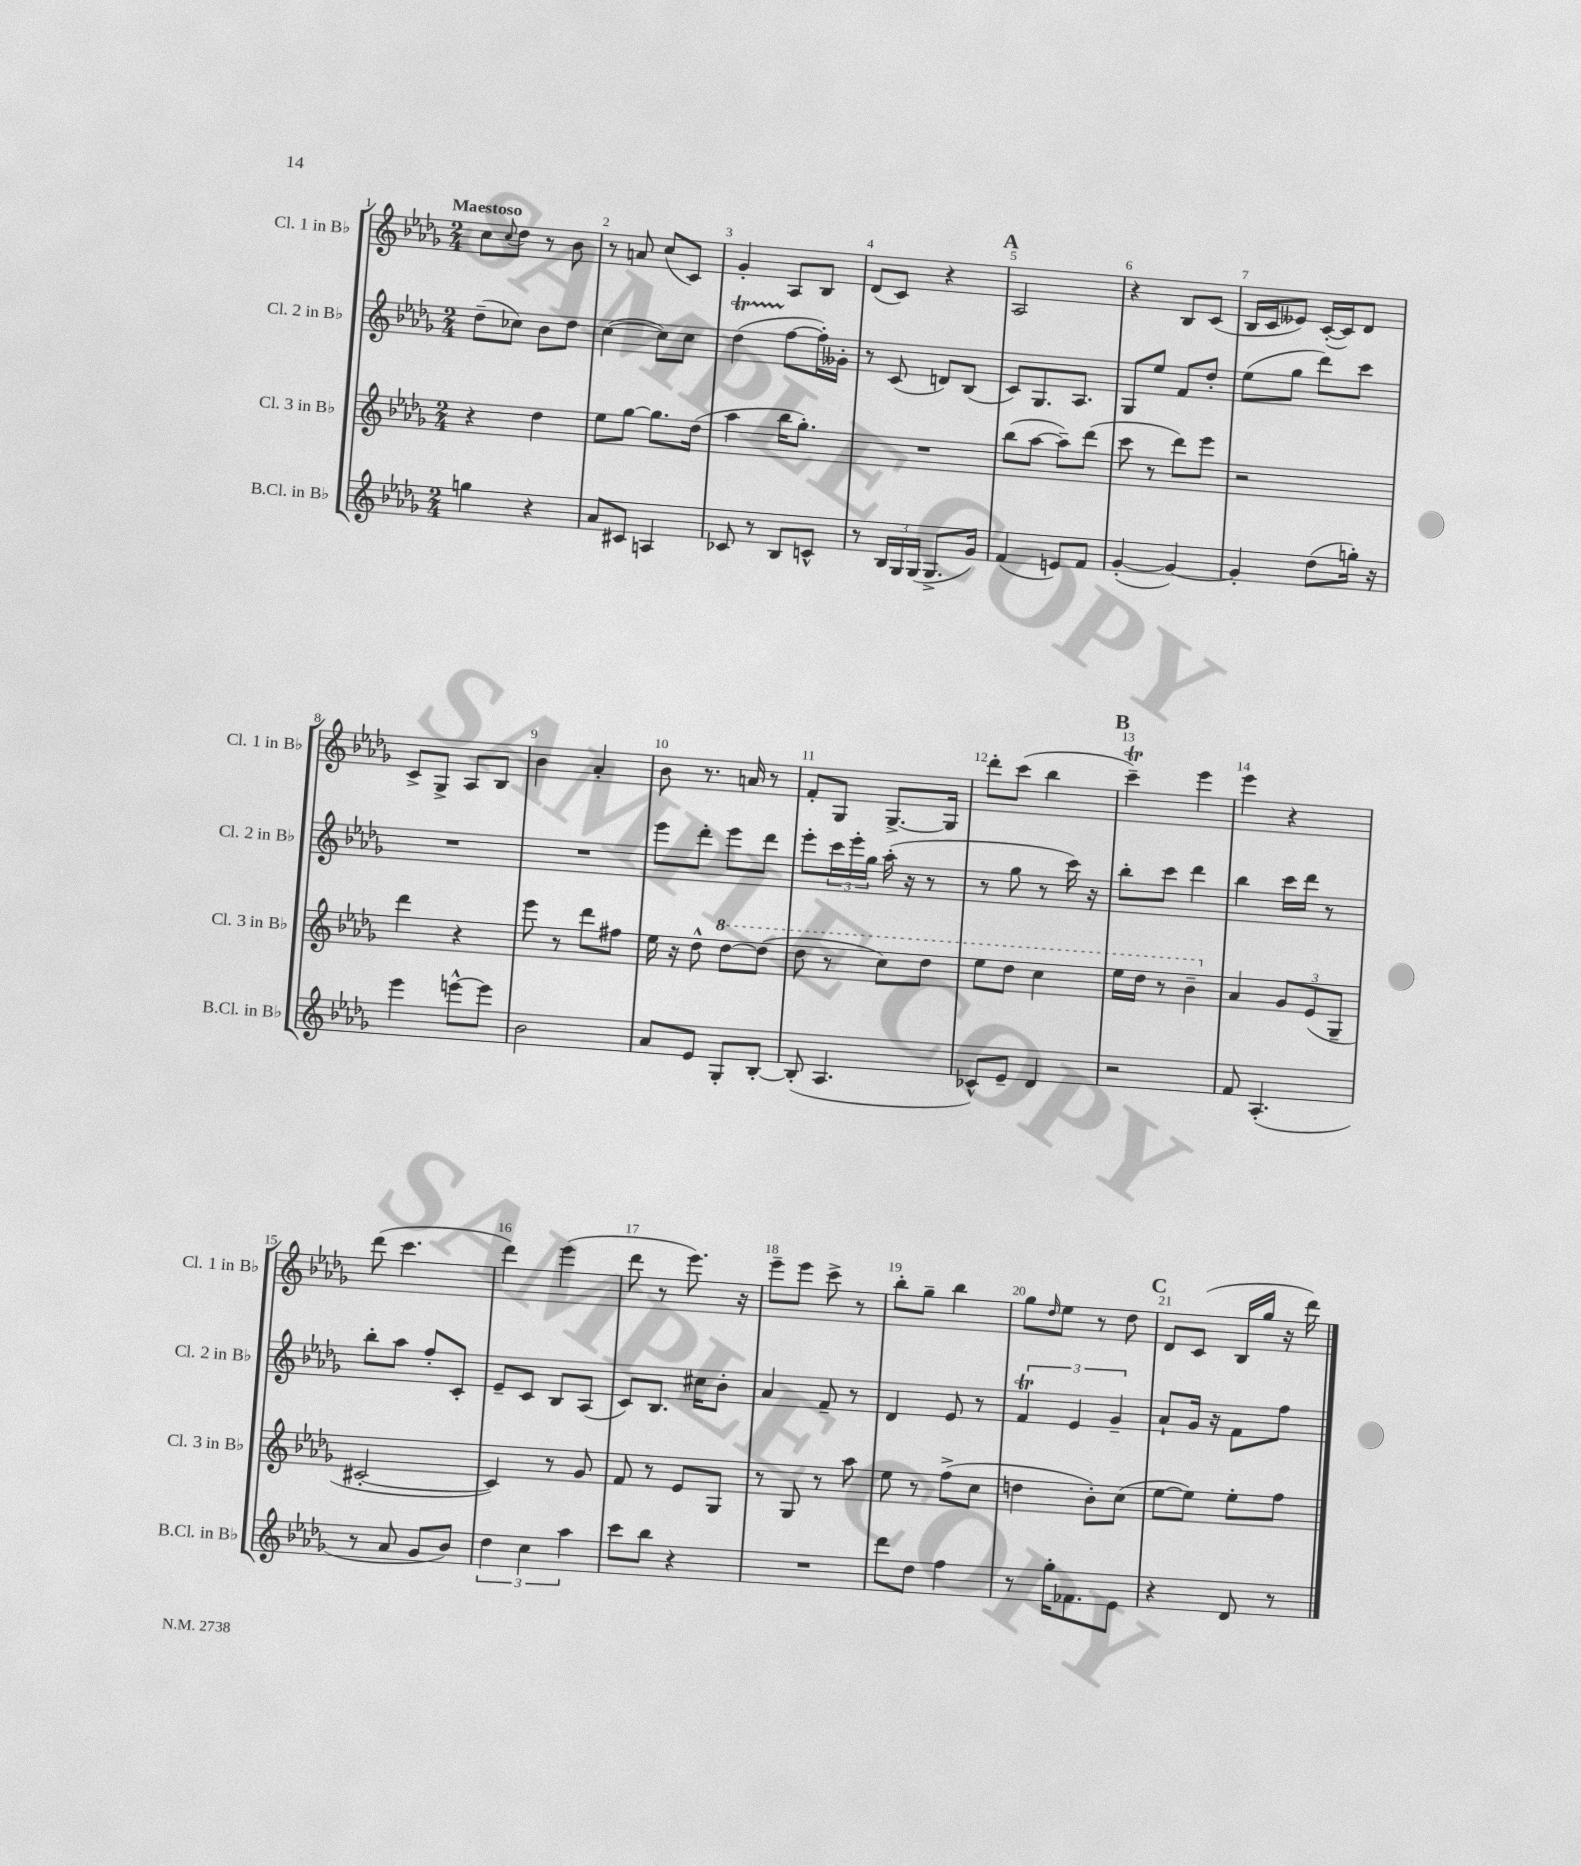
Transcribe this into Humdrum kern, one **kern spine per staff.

**kern	**kern	**kern	**kern
*staff4	*staff3	*staff2	*staff1
*clefG2	*clefG2	*clefG2	*clefG2
*k[b-e-a-d-g-]	*k[b-e-a-d-g-]	*k[b-e-a-d-g-]	*k[b-e-a-d-g-]
*M2/4	*M2/4	*M2/4	*M2/4
4gg\	4r	(8dd-~\L	8cc\L
.	.	.	8qqcc/
.	.	8cc-\J)	8dd-\J
4r	4dd-\	8b-\L	8r
.	.	8dd-\J	8b-\
=	=	=	=
8a-/L	8ee-\L	([4cc\	8r
8c#/J	[8gg-\J	.	8a/
4A/	8.gg-\]L	8cc\]L)	(8cc/L
.	.	8cc\J	8c/J)
.	(16dd-\Jk	.	.
=	=	=	=
8c-/	4aa-\	(4dd-\	4g-'/
8r	.	.	.
8B-/L	16bb-\LK	[8ff\L	8A-/L
.	8.gg-'\J)	.	.
8c^^/J	.	16ff'\]L)	8B-/J
.	.	16g--'\JJ	.
=	=	=	=
8r	2r	8r	(8d-/L
24B-/LL	.	(8c/	8c/J)
24G-/	.	.	.
(24G-/JJ	.	.	.
8.G-^/L	.	8d/L)	4r
.	.	(8B-/J	.
16g-/Jk)	.	.	.
=	=	=	=
(4f/	(8bb-\L	8c/L)	2A-/
.	[8aa-\J	8.G-/	.
8e/L)	8aa-~\]L)	.	.
.	.	8.A-/J	.
8f/J	(8ddd-\J	.	.
=	=	=	=
([4g-'/	8ccc\	8G-/L	4r
.	8r	8ee-/J	.
4g-/_)	8ddd-\L)	8f/L	8B-/L
.	8eee-\J	8dd-'/J	(8c/J
=	=	=	=
4g-'/]	2r	(8ee-\L	16B-/LL
.	.	.	16c/J
.	.	8gg-\J	8e--/J)
(8dd-\L	.	8ddd-\L)	([16c'/LL
.	.	.	16c/]J)
16gg'\Jk)	.	8ccc\J	8d-/J
16r	.	.	.
=	=	=	=
4eee-\	4ddd-\	2r	8c^/L
.	.	.	8G-^/J
[8eee^^\L	4r	.	8A-/L
8eee\]J	.	.	8B-/J
=	=	=	=
2b-\	8eee-\	2r	4b-\
.	8r	.	.
.	8ddd-\L	.	4a-'/
.	8ff#\J	.	.
=	=	=	=
8a-/L	16ee-\	8eee-\L	8b-\
.	16r	.	.
8e-/J	8dd-^^\	8ddd-'\J	8.r
8G-'/L	[8ddd-\L	8eee-\L	.
.	.	.	16a/
[8B-'/J	(8ddd-\]J	8ddd-\J	8r
=	=	=	=
(8B-'/]	8ddd-\	8eee-'\L	8f'/L
4.A-/	8r	24ccc\L	8G-/J
.	.	24eee-'\	.
.	.	24gg-\JJ	.
.	8ccc\L)	(16aa-'\	[8.G-^/L
.	.	16r	.
.	8ddd-\J	8r	.
.	.	.	16G-/]Jk
=	=	=	=
8c-^^/L)	8eee-\L	8r	8ddd-'\L
8e-~/J	8ddd-\J	8gg-\	(8ccc\J
4d-/	4ccc\	8r	4bb-\
.	.	16ccc\)	.
.	.	16r	.
=	=	=	=
2r	16eee-\LL	8bb-'\L	4ccc~\)
.	16ddd-\JJ	.	.
.	8r	8ccc\J	.
.	4bb-~\	4ddd-\	4eee-\
=	=	=	=
8f/	4a-/	4bb-\	4eee-\
(4.A-'/	.	.	.
.	12g-/L	16ccc\LL	4r
.	.	16ddd-\JJ	.
.	(12e-/	.	.
.	.	8r	.
.	12G-~/J	.	.
=	=	=	=
8r	[2c#'/	8bb-'\L	(8ddd-\
8a-/	.	8aa-\J	4.ccc\
8g-/L	.	8ff'/L	.
8b-/J)	.	8c'/J	.
=	=	=	=
6dd-\	4c#/])	8e-~/L	4ddd-\)
.	.	8c/J	.
6cc\	.	.	.
.	8r	8B-/L	(4eee-\
6aa-\	.	.	.
.	8g-/	(8A-/J	.
=	=	=	=
8ccc\L	8f/	8c/L)	8ddd-\
8bb-\J	8r	8.B-/J	8r
4r	8e-/L	.	8.eee-\)
.	.	16cc#\LK	.
.	8G-/J	8b-'\J	.
.	.	.	16r
=	=	=	=
2r	8r	4a-/	8eee-~\L
.	8G-/	.	8eee-\J
.	8r	8f~/	8ccc^\
.	8aa-\	8r	8r
=	=	=	=
8ddd-\L	8ee-\	4d-/	8bb-'\L
8dd-\J	8r	.	8gg-~\J
4ff\	(8ff^\L	8e-/	4bb-\
.	8cc\J	8r	.
=	=	=	=
8r	4dd\	6f/	8gg-\L
.	.	.	16qqdd-/
16gg-'\LK	.	.	8ee-\J
.	.	6e-/	.
8.f-\	.	.	.
.	8b-'\L)	.	8r
.	.	6g-~/	.
8e-\J	(8cc\J	.	8dd-\
=	=	=	=
4r	[8ee-\L	8a-`/L	8d-/L
.	8ee-\]J)	16g-/Jk	(8c/J
.	.	16r	.
8d-/	8ee-'\L	8f\L	16B-/LL
.	.	.	16gg-/JJ
8r	8ff\J	8ff\J	16r
.	.	.	16ddd-\)
==	==	==	==
*-	*-	*-	*-
